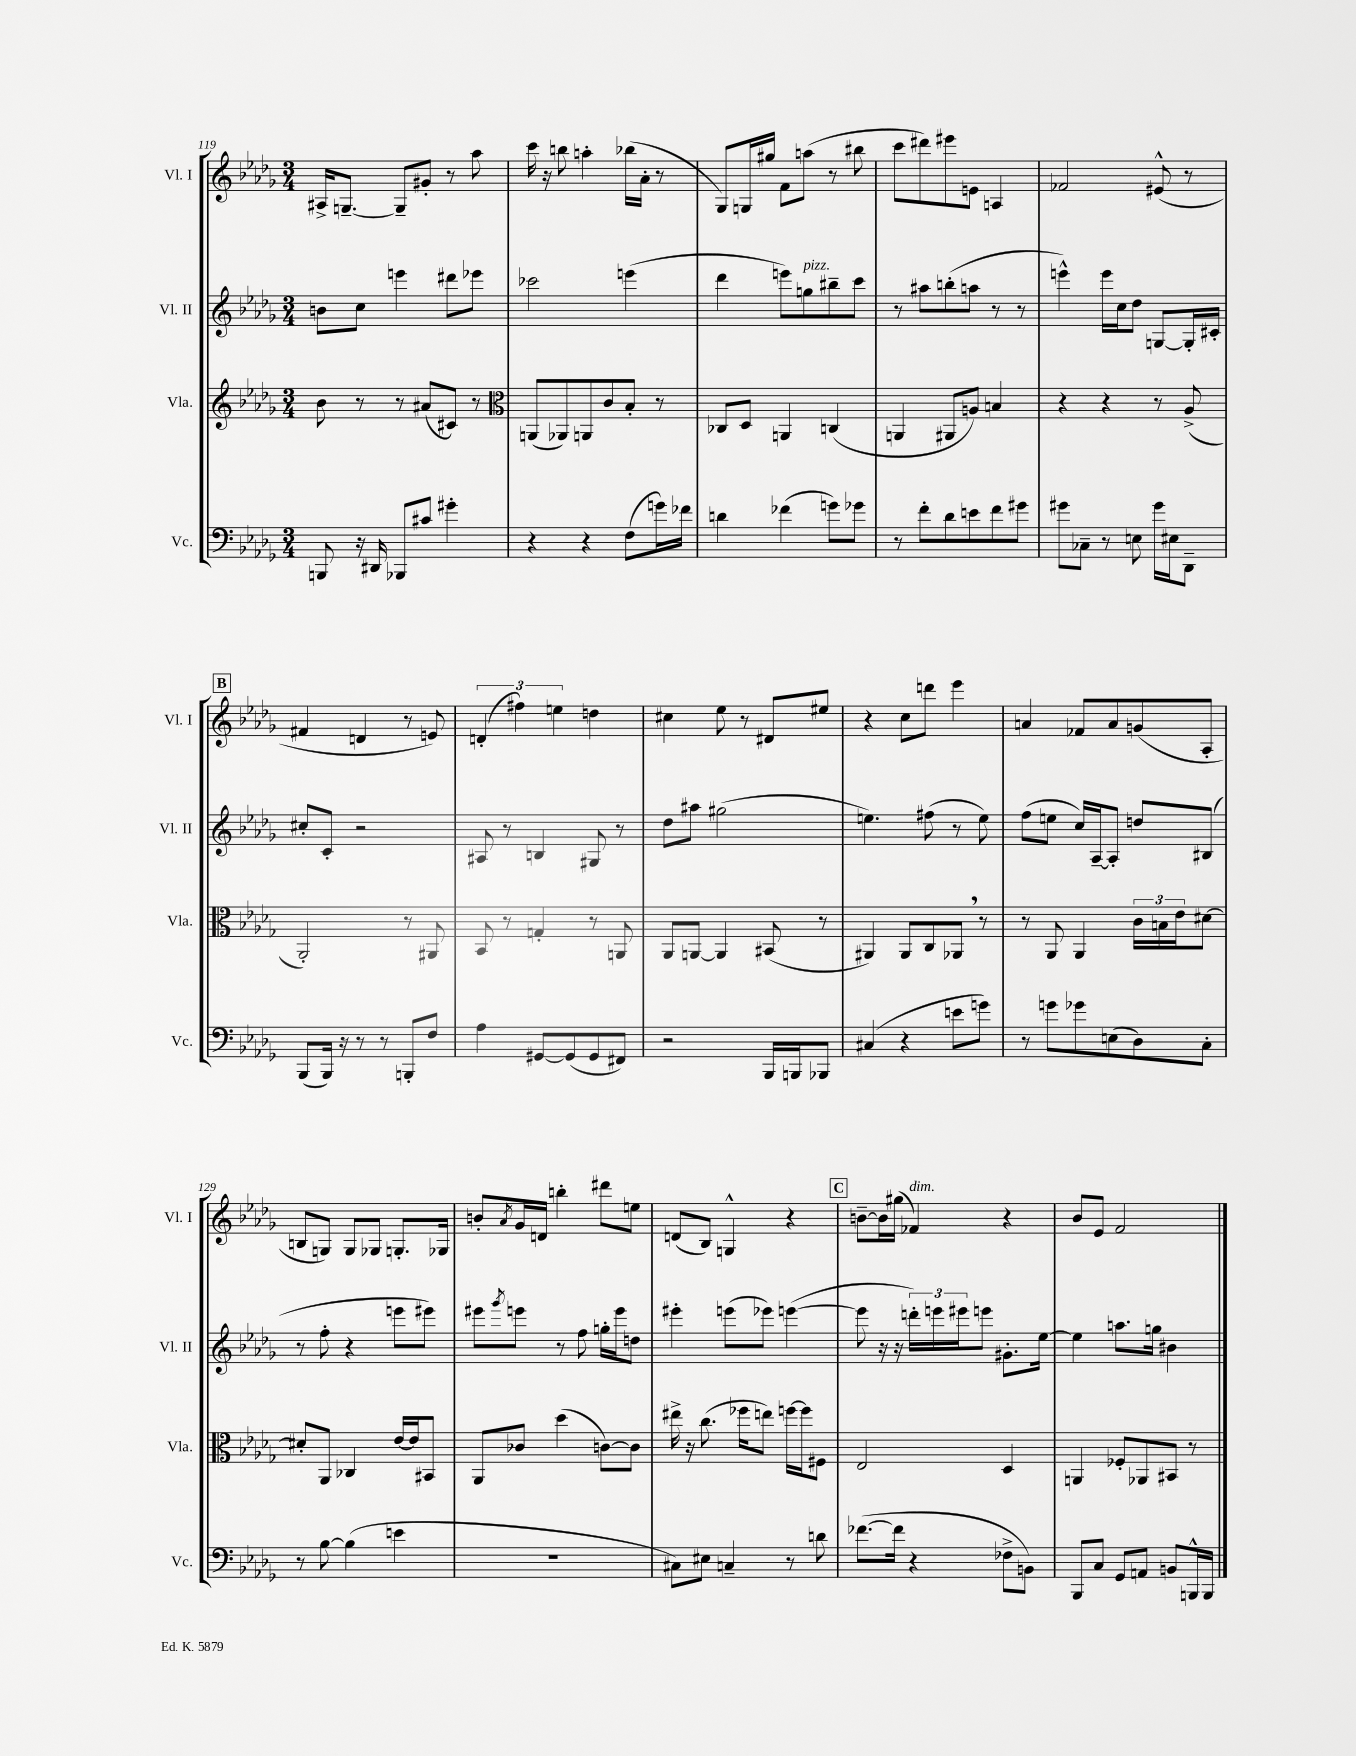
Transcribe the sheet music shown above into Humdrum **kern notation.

**kern	**kern	**kern	**kern
*part4	*part3	*part2	*part1
*staff4	*staff3	*staff2	*staff1
*I"Vc.	*I"Vla.	*I"Vl. II	*I"Vl. I
*I'Vc.	*I'Vla.	*I'Vl. II	*I'Vl. I
*clefF4	*clefG2	*clefG2	*clefG2
*k[b-e-a-d-g-]	*k[b-e-a-d-g-]	*k[b-e-a-d-g-]	*k[b-e-a-d-g-]
*M3/4	*M3/4	*M3/4	*M3/4
=119	=119	=119	=119
8BBBn/	8b-\	8bn\L	16A#X^/KL
.	.	.	[8.Gn~/J
16r	8r	8cc\J	.
16DD#X/	.	.	.
8BBB-X/L	8r	4eeen\	8G~/L]
8c#X/J	(8a#X/L	.	8g#X'/J
4g#X'\	8c#X/J)	8ddd#X\L	8r
.	8r	8eee-X\J	8aa-\
=120	=120	=120	=120
*	*clefC3	*	*
4r	(8AAn/L	2ccc-X\	16ccc\
.	.	.	16r
.	8AA-X/)	.	8bbn\
4r	8AAn/	.	4aan'\
.	8c/	.	.
(8F\L	8B-'/J	(4eeen\	(16bb-X\LL
.	.	.	16a-'\JJ
16gn\L)	8r	.	8r
16f-X\JJ	.	.	.
=121	=121	=121	=121
4dn\	8C-X/L	4ddd-\	8G-/L)
.	8D-/J	.	16Gn/L
.	.	.	16gg#X/JJ
(4f-X\	4AAn/	8eeen\L)	8f\L
!	!	!LO:TX:a:i:t=pizz.	!
.	.	8ggn\	(8aan\J
8gn\L)	(4Cn/	8bb#X~\	8r
8g-X\J	.	8ccc\J	8bb#X\
=122	=122	=122	=122
8r	4AAn/	8r	8ccc\L
8f'\L	.	8aa#X\L	8ddd#X\)
8d-\	8AA#X/L	(8bbn'\	8eee#X\
8en\	8An/J)	8aan\J	8en\J
8f\	4Bn/	8r	4An/
8g#X\J	.	8r	.
=123	=123	=123	=123
8g#X\L	4r	4eeen^^\)	2f-X/
8C-X~\J	.	.	.
8r	4r	16eee\LL	.
.	.	16cc\J	.
8En\	.	8dd-\J	.
16g#\LL	8r	[8Gn/L	(8e#X^^/
16E#X\J	.	.	.
8DD-~\J	(8A-^/	16G'/L]	8r
.	.	16c#X'/JJ	.
!!LO:LB:g=z
!!LO:REH:place=s1:t=B
=124	=124	=124	=124
(8BBB-/L	2AA-'/)	8cc#X'/L	4f#X/
16BBB-/Jk)	.	8c'/J	.
16r	.	.	.
8r	.	2r	4dn/
8r	.	.	.
8BBBn'/L	8r	.	8r
8F/J	8AA#X/	.	8en/)
=125	=125	=125	=125
4A-\	8BB-/	8A#X/	(6dn'/
.	8r	8r	.
.	.	.	6ff#X\)
[8GG#X/L	4Gn'/	4Bn/	.
.	.	.	6een\
(8GG#/]	.	.	.
8GG#/	8r	8G#X/	4ddn\
8FF#X/J)	8AAn/	8r	.
=126	=126	=126	=126
2r	8AA-/L	8dd-\L	4cc#X\
.	[8AAn/J	8aa#X\J	.
.	4AA/]	(2gg#X\	8ee-\
.	.	.	8r
16BBB-/LL	(8BB#X/	.	8d#X/L
16BBBn/J	.	.	.
8BBB-X/J	8r	.	8ee#X/J
=127	=127	=127	=127
(4C#X/	4AA#X/)	4.een\)	4r
4r	8AA#/L	.	8cc\L
.	8C/	(8ff#X\	8dddn\J
8en\L	8AA-X,/J	8r	4eee-\
8gn\J)	8r	8ee\)	.
=128	=128	=128	=128
8r	8r	(8ff\L	4an/
8gn\L	8AA-/	8een\J	.
8g-X\	4AA-/	16cc/LL)	8f-X/L
.	.	[16A-~/J	.
(8En\	.	8A-'/J]	8a/
8D-\)	24c\LL	8ddn/L	(8gn/
.	24Bn\	.	.
.	24e-\J	.	.
8C'\J	[8d#X\J	(8B#X/J	8A-'/J
!!LO:LB:g=z
=129	=129	=129	=129
8r	8d#X'/L]	8r	8Bn/L
[8B-\	8AA-/J	8ff'\	8Gn/J)
(4B-\]	4C-X/	4r	8G/L
.	.	.	8G-X/J
4en\	[16e-/LL	8eeen\L	8.Gn'/L
.	16e-/J]	.	.
.	8BB#X/J	8eee#X\J)	.
.	.	.	16G-X/Jk
=130	=130	=130	=130
2.r	8AA-/L	8eee#X\L	8bn'/L
.	.	8qggg-/	8qa-/
.	8c-X/J	8eeen\J	16g-/L
.	.	.	16dn/JJ
.	(4dd-\	8r	4bbn'\
.	.	8ff\	.
.	[8cn\L)	16ggn'\LL	8ddd#X\L
.	.	16eee\J	.
.	8c\J]	8ddn\J	8een\J
=131	=131	=131	=131
8C#X\L)	16ee#X^\	4eee#X'\	(8dn/L
.	16r	.	.
8E#X\J	(8.cc\	.	8B-/J)
4Cn~/	.	(8eeen\L	4Gn^^/
.	16ff-X\KL	.	.
.	8een\J)	8eee-X\J)	.
8r	[16ffn\LL	([4eeen\	4r
.	16ff\J]	.	.
8dn\	8F#X\J	.	.
!!LO:REH:place=s1:t=C
=132	=132	=132	=132
([8.f-X\L	2E-/	8eee\]	[8bn~\L
.	.	16r	16b\L]
16f-\Jk]	.	16r	(16gg#X\JJ
!	!	!	!LO:TX:a:i:t=dim.
4r	.	24dddn'\LL)	4f-X/)
.	.	24eeen\	.
.	.	24eee#X\J	.
.	.	8eeen\J	.
8F-X^\L	4D-/	8.g#X'\L	4r
8BBn\J)	.	.	.
.	.	[16ee-\Jk	.
=133	=133	=133	=133
8BBB-/L	4AAn/	4ee-\]	8b-/L
8C/J	.	.	8e-/J
8GG-/L	8F-X'/L	8.aan\L	2f/
8AAn/J	8AA-X/	.	.
.	.	16ggn\Jk	.
8BBn/L	8BB#X/J	4b#X\	.
16BBBn^^/L	8r	.	.
16BBB/JJ	.	.	.
==	==	==	==
*-	*-	*-	*-
